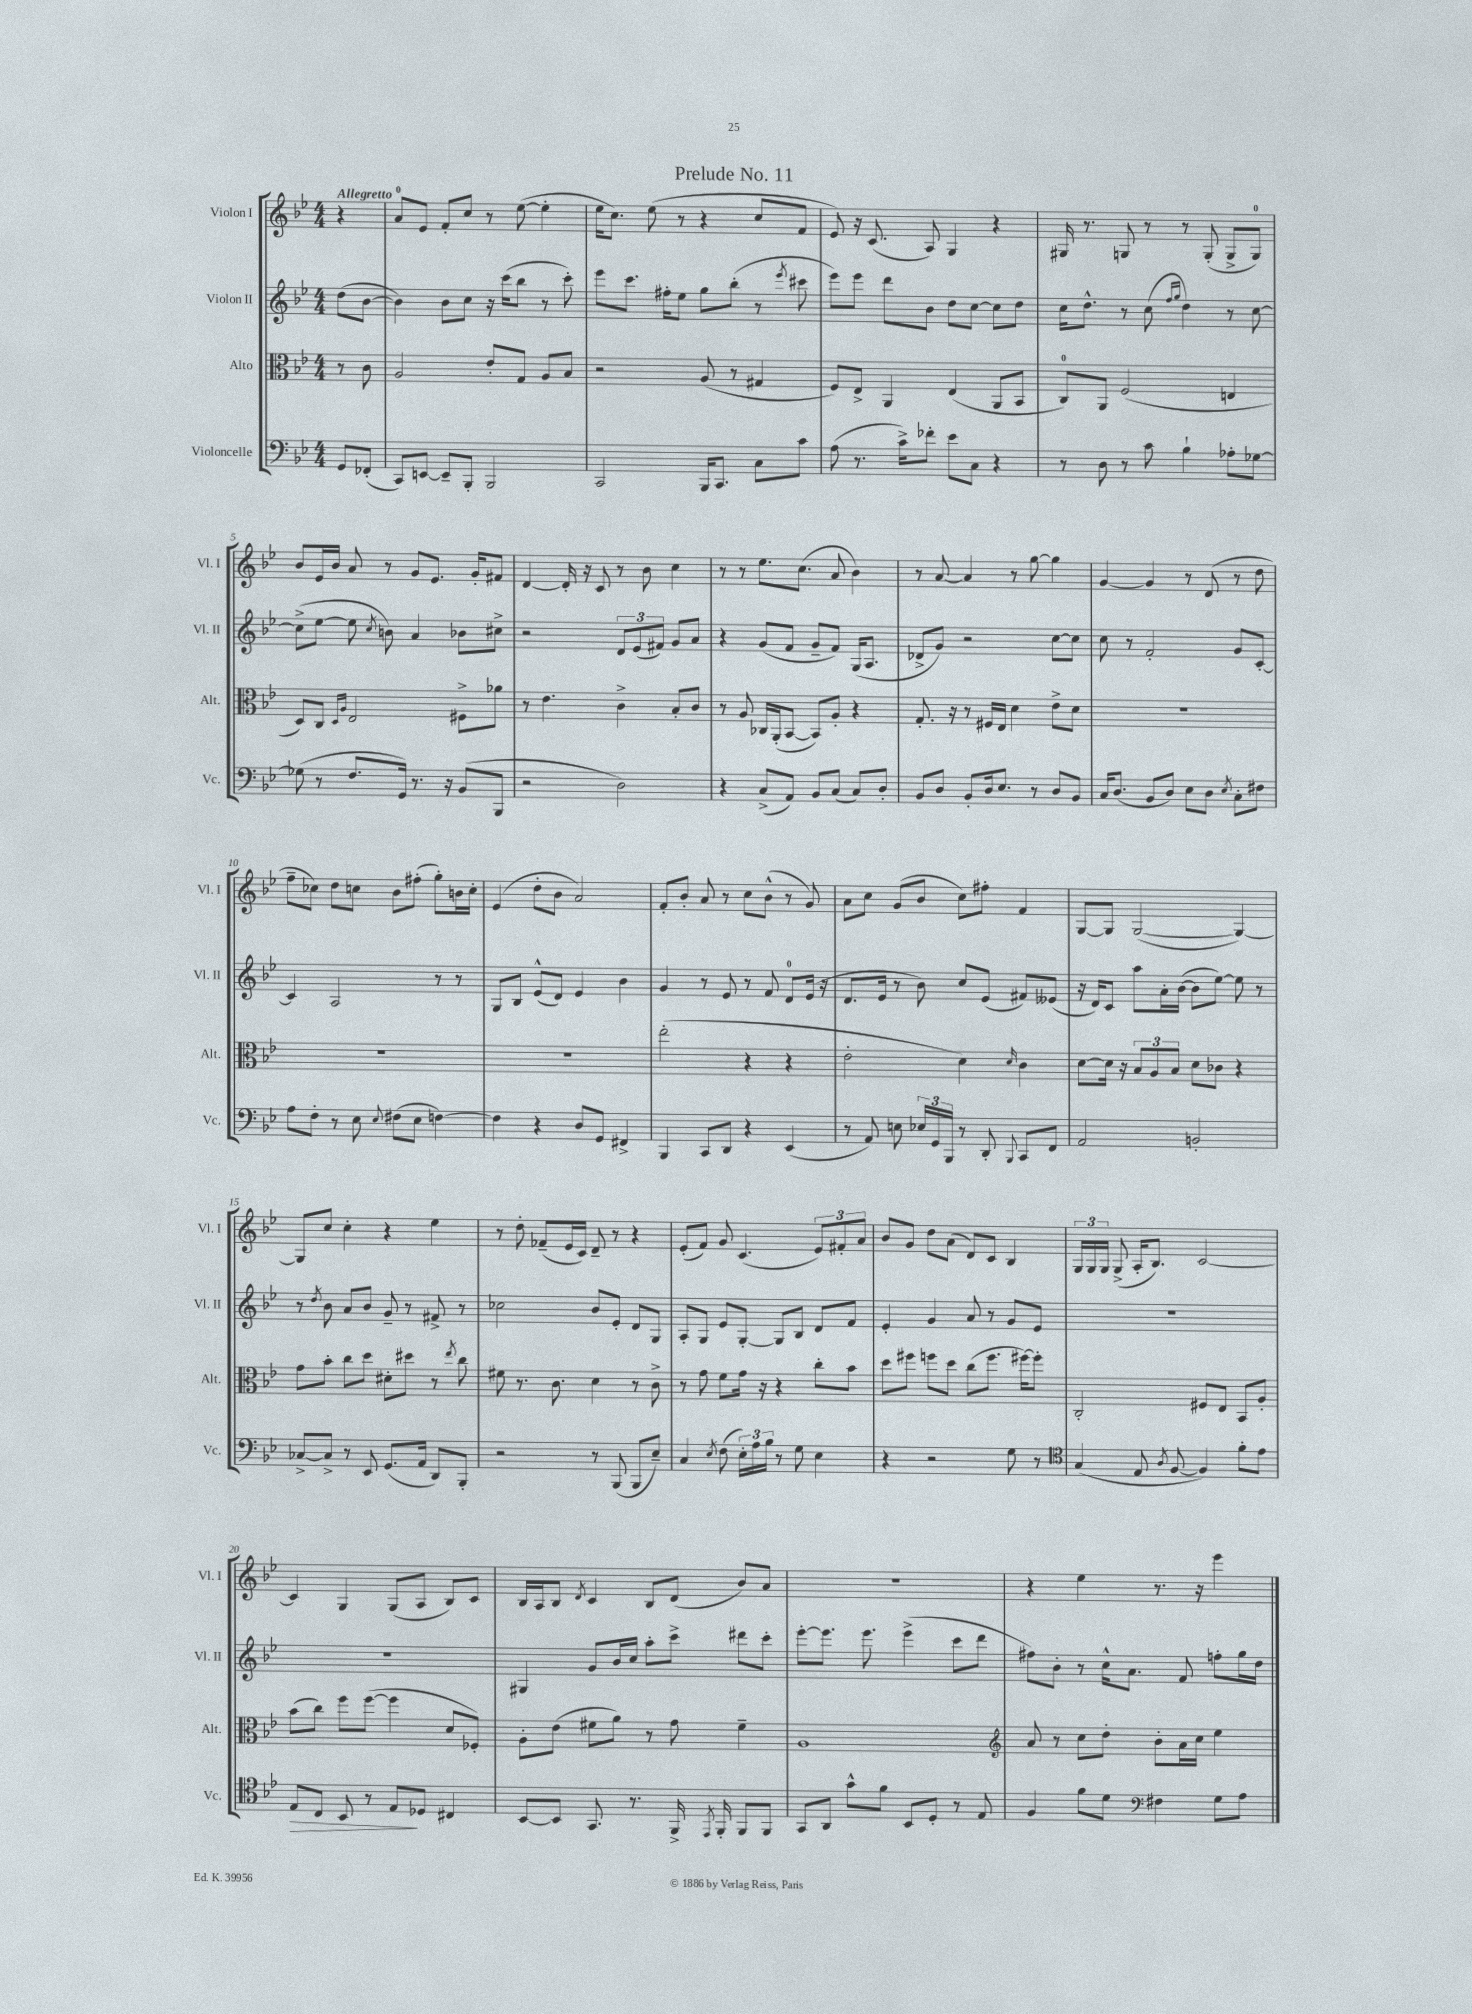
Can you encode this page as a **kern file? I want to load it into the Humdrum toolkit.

**kern	**dynam	**kern	**kern	**kern
*part4	*part4	*part3	*part2	*part1
*staff4	*staff4	*staff3	*staff2	*staff1
*I"Violoncelle	*	*I"Alto	*I"Violon II	*I"Violon I
*I'Vc.	*	*I'Alt.	*I'Vl. II	*I'Vl. I
*clefF4	*	*clefC3	*clefG2	*clefG2
*k[b-e-]	*	*k[b-e-]	*k[b-e-]	*k[b-e-]
*M4/4	*	*M4/4	*M4/4	*M4/4
=	=	=	=	=
!	!	!	!	!LO:TX:a:B:t=Allegretto
8GG/L	.	8r	(8dd\L	4r
(8FF-X'/J	.	8c\	[8b-\J	.
=1	=1	=1	=1	=1
8CC/L)	.	2A/	4b-\])	8a/L
[8EEn/J	.	.	.	8e-/J
8EE~/L]	.	.	8b-\L	8f'/L
8BBB-'/J	.	.	8cc\J	8cc/J
2BBB-/	.	8e-'/L	16r	8r
.	.	.	(16ccc\KL	.
.	.	8G/J	8bb-\J	([8ee-\
.	.	8A/L	8r	4ee-'\]
.	.	8B-/J	8ccc'\)	.
=2	=2	=2	=2	=2
2CC/	.	2r	8eee-\L	16ee-\KL
.	.	.	.	8.cc\J)
.	.	.	8.ccc\J	.
.	.	.	.	(8ee-\
.	.	.	16ff#X'\KL	.
.	.	.	8ee-\J	8r
16BBB-/KL	.	(8A/	8gg\L	4r
8.CC/J	.	.	.	.
.	.	8r	(8bb-'\J	.
8C\L	.	4G#X/	8r	8cc/L
.	.	.	8qeee-/	.
8c\J	.	.	8ccc#X\	8f/J
=3	=3	=3	=3	=3
(8A\	.	8F/L)	8eee-\L)	8e-/)
8.r	.	8E-^/J	8eee-\J	16r
.	.	.	.	(8.c/
.	.	4AA/	8ddd\L	.
16c^\KL)	.	.	.	.
8f-X'\J	.	.	8b-\J	8A/)
8e-\L	.	(4E-/	8dd\L	4G/
8C\J	.	.	[8cc\J	.
4r	.	8AA/L	8cc\L]	4r
.	.	8BB-/J	8dd\J	.
=4	=4	=4	=4	=4
8r	.	8C/L)	16cc\KL	16G#X/
.	.	.	8.dd^^\J	8.r
8D\	.	8AA/J	.	.
8r	.	(2F/	8r	8Gn/
8c\	.	.	(8cc\	8r
.	.	.	16qqff/LL	.
.	.	.	16qqgg/JJ	.
4B-`\	.	.	4dd\)	8r
.	.	.	.	(8G'/
8A-X'\L	.	4En/	8r	8G^/L
[8G-X\J	.	.	[8cc\	8G/J)
!!LO:LB:g=z
=5	=5	=5	=5	=5
(8G-X\]	.	8D/L)	(8cc^\L]	8b-/L
8r	.	8C/J	[8ee-\J	16e-/L
.	.	.	.	16b-/JJ
.	.	16qqD/LL	.	.
.	.	16qqA/JJ	.	.
8.F/L	.	2E-/	8ee-\]	8a/
.	.	.	8qcc/	.
.	.	.	8bn\)	8r
16GG/Jk)	.	.	.	.
8.r	.	.	4a/	8g/L
.	.	.	.	8.e-/J
16r	.	.	.	.
(8BB-/L	.	8F#X^\L	8b-X\L	.
.	.	.	.	16g'/KL
8BBB-/J	.	8a-X\J	8cc#X^\J	8f#X/J
=6	=6	=6	=6	=6
2r	.	8r	2r	[4d/
.	.	4.e-\	.	.
.	.	.	.	16d'/]
.	.	.	.	16r
.	.	.	.	8c/
2D\)	.	4c^\	12d/L	8r
.	.	.	(12e-/	.
.	.	.	.	8b-\
.	.	.	12f#X/J)	.
.	.	8B-'/L	8g/L	4cc\
.	.	8c/J	8a/J	.
=7	=7	=7	=7	=7
4r	.	8r	4r	8r
.	.	8A/	.	8r
(8C^/L	.	16C-X/LL	(8g/L	8.ee-\L
.	.	(16AA'/J	.	.
8AA/J)	.	[8BB-/J	8f/J	.
.	.	.	.	(8.cc\J
8BB-/L	.	8BB-/L])	8g~/L	.
(8C/J	.	8A'/J	8f/J)	8a/
8C/L)	.	4r	(16G/KL	4b-\)
.	.	.	8.A/J	.
8D'/J	.	.	.	.
=8	=8	=8	=8	=8
8BB-/L	.	8.G'/	8d-X^/L	8r
8D/J	.	.	8g/J)	[8a/
.	.	16r	.	.
8BB-'/L	.	8r	2r	4a/]
16D/k	.	16F#X/LL	.	.
8.E-/J	.	16E-/JJ	.	.
.	.	4d\	.	8r
8r	.	.	.	[8gg\
8D/L	.	8e-^\L	[8cc\L	4gg\]
8BB-/J	.	8d\J	8cc\J]	.
=9	=9	=9	=9	=9
16C/KL	.	1r	8cc\	[4g/
(8.D/J	.	.	.	.
.	.	.	8r	.
8BB-/L	.	.	2f'/	4g/]
8D/J)	.	.	.	.
8E-\L	.	.	.	8r
8D\J	.	.	.	(8d/
8qE-/	.	.	.	.
8C'\L	.	.	8g/L	8r
8F#X\J	.	.	[8c'/J	8dd\
!!LO:LB:g=z
=10	=10	=10	=10	=10
8A\L	.	1r	4c/]	8ff~\L
8F'\J	.	.	.	8cc-X\J)
8r	.	.	2A/	8dd\L
8E-\	.	.	.	8ccn\J
8qqE-/	.	.	.	.
(8F#X\L	.	.	.	8b-\L
8E-\J	.	.	.	(8ff#X'\J
[4Fn\)	.	.	8r	8gg'\L)
.	.	.	8r	16bn\L
.	.	.	.	16cc'\JJ
=11	=11	=11	=11	=11
4F\]	.	1r	8G/L	(4e-/
.	.	.	8B-/J	.
4r	.	.	(8e-^^/L	8dd'\L
.	.	.	8d/J)	8b-\J
8D/L	.	.	4e-/	2a/)
8GG/J	.	.	.	.
4FF#X^/	.	.	4b-\	.
=12	=12	=12	=12	=12
4BBB-/	.	(2ee-'\	4g/	8f'/L
.	.	.	.	8b-'/J
8CC/L	.	.	8r	8a/
8DD/J	.	.	8e-/	8r
4r	.	4r	8r	8cc\L
.	.	.	8f/	(8b-^^\J
(4EE-/	.	4r	8d/L	8r
.	.	.	(16e-/Jk	8g/)
.	.	.	16r	.
=13	=13	=13	=13	=13
8r	.	2e-'\	8.d/L	8a\L
8AA/)	.	.	.	8cc\J
.	.	.	16e-/Jk	.
8En\	.	.	8r	(8g/L
24E-X/LL	.	.	8b-\)	8b-/J
24GG/	.	.	.	.
24BBB-/JJ	.	.	.	.
8r	.	4d\)	8cc/L	8cc\L)
8DD'/	.	.	(8e-/J	8ff#X'\J
8qqBBB-/	.	16qqd/	.	.
8CC/L	.	4c\	8f#X/L)	4f/
8FF/J	.	.	(8e--X/J	.
=14	=14	=14	=14	=14
2AA/	.	[8d\L	16r	[8G/L
.	.	.	16d/KL)	.
.	.	16d\Jk]	8c/J	8G/J]
.	.	16r	.	.
.	.	12B-/L	8aa\L	([2G/
.	.	12A/	.	.
.	.	.	16a'\L	.
.	.	12B-/J	.	.
.	.	.	([16b-\JJ	.
2BBn'/	.	8d\L	8b-\L]	.
.	.	8c-X\J	[8ee-\J)	.
.	.	4r	8ee-\]	4G/_)
.	.	.	8r	.
!!LO:LB:g=z
=15	=15	=15	=15	=15
[8C-X^/L	.	8g\L	8r	8G/L]
.	.	.	8qdd/	.
8C-^/J]	.	8b-'\J	8b-\	8cc/J
8r	.	8cc\L	8a/L	4cc'\
8EE-/	.	8dd\J	8b-/J	.
(8.GG/L	.	8d#X'\L	8g~/	4r
.	.	8dd#X\J	8r	.
16AA/Jk	.	.	.	.
8DD/L)	.	8r	8f#X^/	4ee-\
.	.	8qee-/	.	.
8BBB-'/J	.	8cc\	8r	.
=16	=16	=16	=16	=16
2r	.	8f#X\	2cc-X\	8r
.	.	8.r	.	8dd'\
.	.	.	.	(8f-X~/L
.	.	8.c\	.	.
.	.	.	.	16e-/L
.	.	.	.	16c/JJ)
8r	.	4d\	8b-/L	8d~/
(8BBB-/	.	.	8e-'/J	8r
8BBB-/L	.	8r	8d/L	4r
8E-~/J)	.	8c^\	8G/J	.
=17	=17	=17	=17	=17
4C/	.	8r	8A'/L	(8e-'/L
.	.	8g\	8G/J	8f/J)
8qE-/	.	.	.	.
(8F\	.	8f\L	8e-/L	8g/
24E-'\LL)	.	16g\Jk	[8G'/J	(4.c/
24A\	.	.	.	.
.	.	16r	.	.
24B-\JJ	.	.	.	.
8r	.	4r	8G/L]	.
8G\	.	.	8B-/J	.
4E-\	.	8cc'\L	8d/L	12e-/L)
.	.	.	.	12f#X'/
.	.	8b-\J	8f/J	.
.	.	.	.	12a/J
=18	=18	=18	=18	=18
4r	.	8dd\L	4e-'/	8b-/L
.	.	8ff#X\J	.	8g/J
2r	.	8ffn\L	4g/	8dd\L
.	.	8dd\J	.	(8a\J
.	.	(8cc\L	8a/	8d/L)
.	.	8.ff\J	8r	8c/J
8G\	.	.	8g/L	4B-/
.	.	[16ff#X\KL)	.	.
8r	.	8ff#'\J]	8e-/J	.
=19	=19	=19	=19	=19
*clefC4	*	*	*	*
(4G/	.	2C'/	1r	24G/LL
.	.	.	.	24G/
.	.	.	.	24G/JJ
.	.	.	.	(8G^/
8E-/	.	.	.	16A'/KL
.	.	.	.	8.B-/J)
8qA/	.	.	.	.
[8F/	.	.	.	.
4F/])	.	8F#X/L	.	[2c/
.	.	8E-/J	.	.
8f'\L	.	8BB-/L	.	.
8e-\J	.	8A'/J	.	.
!!LO:LB:g=z
=20	=20	=20	=20	=20
!	!LO:HP:b	!	!	!
8E-/L	>	(8b-\L	1r	4c/]
8C/J	.	8cc\J)	.	.
8BB-/	.	8ff\L	.	4G/
8r	.	([8ff\J	.	.
8E-/L	.	4ff\]	.	(8G/L
8D-X/J	]	.	.	8A/J
4C#X/	.	8d/L	.	8B-/L)
.	.	8F-X'/J)	.	8c/J
=21	=21	=21	=21	=21
[8BB-/L	.	8A'\L	4G#X/	16B-/LL
.	.	.	.	16A/J
8BB-/J]	.	(8e-\J	.	8B-/J
.	.	.	.	8qd/
8.GG/	.	8f#X\L	8g/L	4c/
.	.	8a\J)	16b-/L	.
8.r	.	.	16cc/JJ	.
.	.	8r	8aa'\L	8B-/L
16FF^/	.	8g\	8ccc^\J	(8d/J
8qEE-/	.	.	.	.
16FF'/	.	.	.	.
8FF/L	.	4f#~\	8ddd#X\L	8b-/L)
8FF/J	.	.	8ccc'\J	8a/J
=22	=22	=22	=22	=22
8GG/L	.	1A	[8eee-'\L	1r
8AA/J	.	.	8.eee-\J]	.
8g^^\L	.	.	.	.
.	.	.	8.eee-\	.
8f\J	.	.	.	.
8BB-/L	.	.	(4eee-^\	.
8D'/J	.	.	.	.
8r	.	.	8ccc\L	.
8E-/	.	.	8ddd\J	.
=23	=23	=23	=23	=23
*	*	*clefG2	*	*
4F/	.	8a/	8ff#X\L)	4r
.	.	8r	8b-'\J	.
8f\L	.	8cc\L	8r	4ee-\
8d\J	.	8dd'\J	16cc^^\KL	.
.	.	.	8.a\J	.
*clefF4	*	*	*	*
4F#X\	.	8b-'\L	.	8.r
.	.	16a\L	8f/	.
.	.	16cc\JJ	.	16r
8G\L	.	4ee-\	8ffn'\L	4eee-\
8A\J	.	.	16gg\L	.
.	.	.	16dd\JJ	.
==	==	==	==	==
*-	*-	*-	*-	*-
